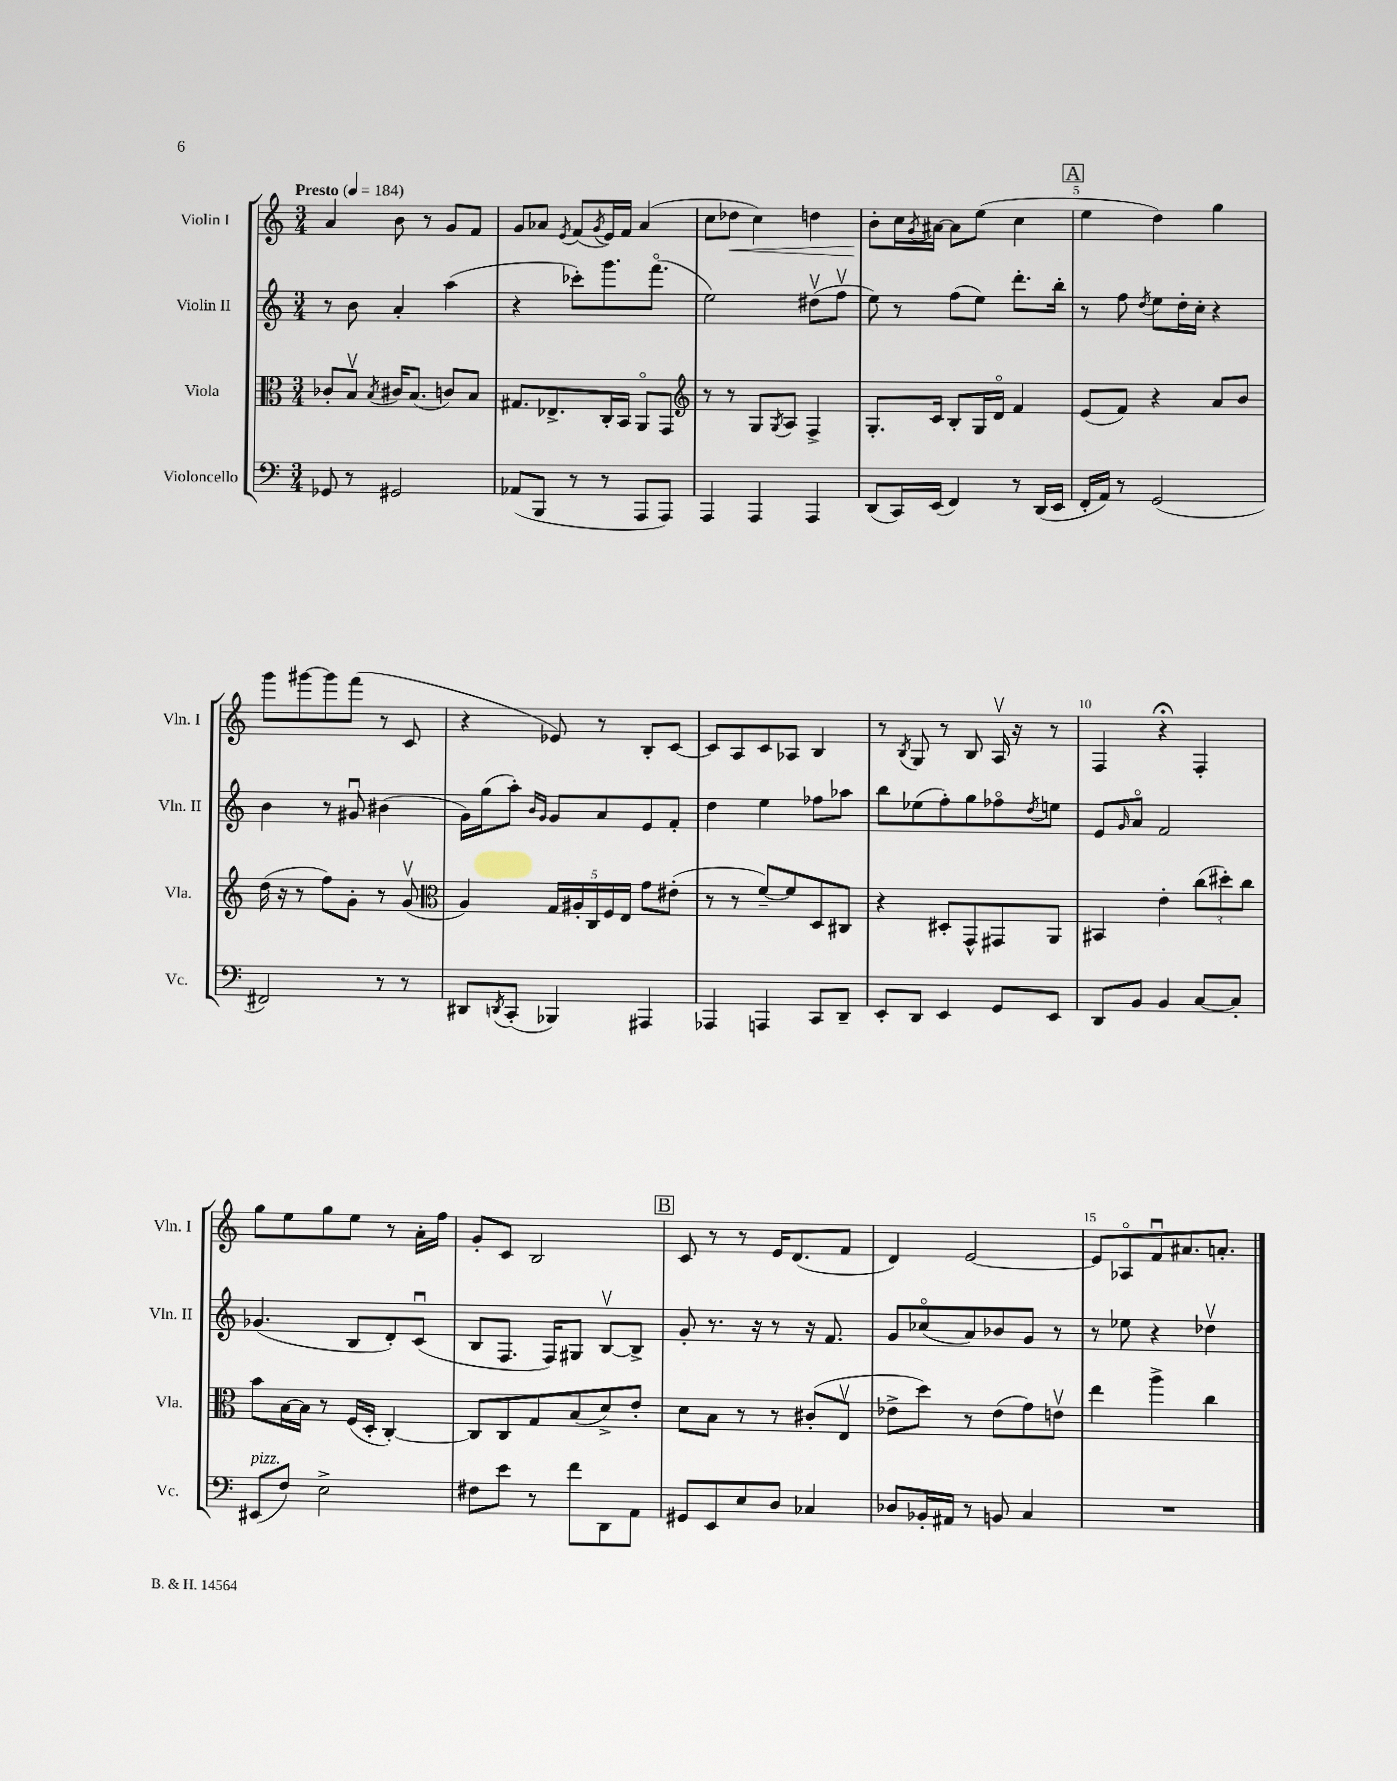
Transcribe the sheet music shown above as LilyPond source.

<<
\new StaffGroup <<
\new Staff = "s0" \with { instrumentName = "Violin I" shortInstrumentName = "Vln. I" } {
    \clef treble \key c \major \numericTimeSignature \time 3/4 \tempo "Presto" 4 = 184
    a'4 b'8 r8 g'8 f'8 |
    g'8 aes'8 \acciaccatura { e'8 } f'8( \acciaccatura { g'8 } e'16) f'16 aes'4( |
    c''8 des''8\< c''4) d''4 |
    b'8-.\! c''16 \acciaccatura { g'8 } ais'16~ ais'8 e''8( c''4 |
    \mark \markup { \box "A" } e''4 d''4) g''4 |
    g'''8 gis'''8~ gis'''8 f'''8( r8 c'8 |
    r4 ees'8) r8 b8-. c'8~ |
    c'8 a8 c'8 aes8 b4 |
    r8 \acciaccatura { b8 } g8 r8 b8 a16\upbow r16 r8 |
    f4 r4\fermata f4-. |
    g''8 e''8 g''8 e''8 r8 a'16-. f''16 |
    g'8-. c'8 b2 |
    \mark \markup { \box "B" } c'8 r8 r8 e'16 d'8.( f'8 |
    d'4) e'2~ |
    e'8 aes8\flageolet f'8\downbow ais'8. a'8.-. \bar "|." |
}
\new Staff = "s1" \with { instrumentName = "Violin II" shortInstrumentName = "Vln. II" } {
    \clef treble \key c \major \numericTimeSignature \time 3/4
    r8 b'8 a'4-. a''4( |
    r4 ces'''8-.) g'''8. f'''8.\flageolet( |
    e''2) dis''8\upbow( f''8\upbow |
    e''8) r8 f''8( e''8) d'''8.-. b''16-. |
    \mark \markup { \box "A" } r8 f''8 \acciaccatura { d''8 } e''8 d''16-. c''16-. r4 |
    b'4 r8 gis'8\downbow bis'4( |
    g'16) g''16( a''8-.) \grace { b'16 g'16 } g'8 a'8 e'8 f'8-. |
    d''4 e''4 fes''8 aes''8 |
    b''8 ees''8( f''8-.) g''8 fes''8\flageolet \acciaccatura { d''8 } e''8 |
    e'8 \grace { g'16 } a'8\flageolet f'2 |
    ges'4.( b8 d'8-.) c'8\downbow( |
    b8 f8. f16) gis8 b8~\upbow b8-> |
    \mark \markup { \box "B" } g'8-. r8. r16 r8 r16 f'8. |
    g'8 ces''8\flageolet( a'8) bes'8 g'8 r8 |
    r8 ees''8 r4 des''4\upbow \bar "|." |
}
\new Staff = "s2" \with { instrumentName = "Viola" shortInstrumentName = "Vla." } {
    \clef alto \key c \major \numericTimeSignature \time 3/4
    ces'8-. b8\upbow \acciaccatura { b8 } cis'16 b8.( c'8) b8 |
    gis8. ees8.-> c16-. b,16 a,8\flageolet g,8 |
    \clef treble r8 r8 g8 \acciaccatura { g8 } a8 f4-> |
    g8.-. c'16 b8-. g16 d'16\flageolet f'4 |
    \mark \markup { \box "A" } e'8( f'8) r4 a'8 b'8 |
    d''16( r16 r8 f''8) g'8-. r8 g'8\upbow( |
    \clef alto a4) \tuplet 5/4 { g16 ais16-. c16 f16 e16 } g'8 eis'8-.( |
    r8 r8 f'8~--) f'8 d8 cis8 |
    r4 dis8-. g,8-^ gis,8 a,8 |
    bis,4 e'4-. \tuplet 3/2 { c''8( dis''8-.) c''8 } |
    b'8 b16~ b16 r8 f16( d16-. c4~-.) |
    c8 c8 g8 b8( d'8->) e'8-. |
    \mark \markup { \box "B" } d'8 b8 r8 r8 cis'8-.( e8\upbow |
    ees'8-> d''8) r8 ees'8( g'8) e'8\upbow |
    e''4 a''4-> c''4 \bar "|." |
}
\new Staff = "s3" \with { instrumentName = "Violoncello" shortInstrumentName = "Vc." } {
    \clef bass \key c \major \numericTimeSignature \time 3/4
    ges,8 r8 gis,2 |
    aes,8( b,,8 r8 r8 a,,8 a,,8) |
    a,,4 a,,4 a,,4 |
    d,8( c,16) e,16( f,4) r8 d,16( e,16 |
    \mark \markup { \box "A" } f,16-. a,16) r8 g,2( |
    fis,2) r8 r8 |
    dis,8 \acciaccatura { d,8 } c,8-.( bes,,4) ais,,4 |
    aes,,4 a,,4 c,8 d,8-- |
    e,8-. d,8 e,4 g,8 e,8 |
    d,8 b,8 b,4 c8~ c8-. |
    eis,8^\markup { \italic "pizz." }( f8) e2-> |
    fis8 e'8 r8 f'8 d,8 a,8 |
    \mark \markup { \box "B" } gis,8 e,8 e8 d8 ces4 |
    des8 bes,16-. ais,16 r8 b,8 c4 |
    R2. \bar "|." |
}
>>
>>
\layout { \context { \Score \override BarNumber.break-visibility = ##(#f #t #t) barNumberVisibility = #(every-nth-bar-number-visible 5) } }
